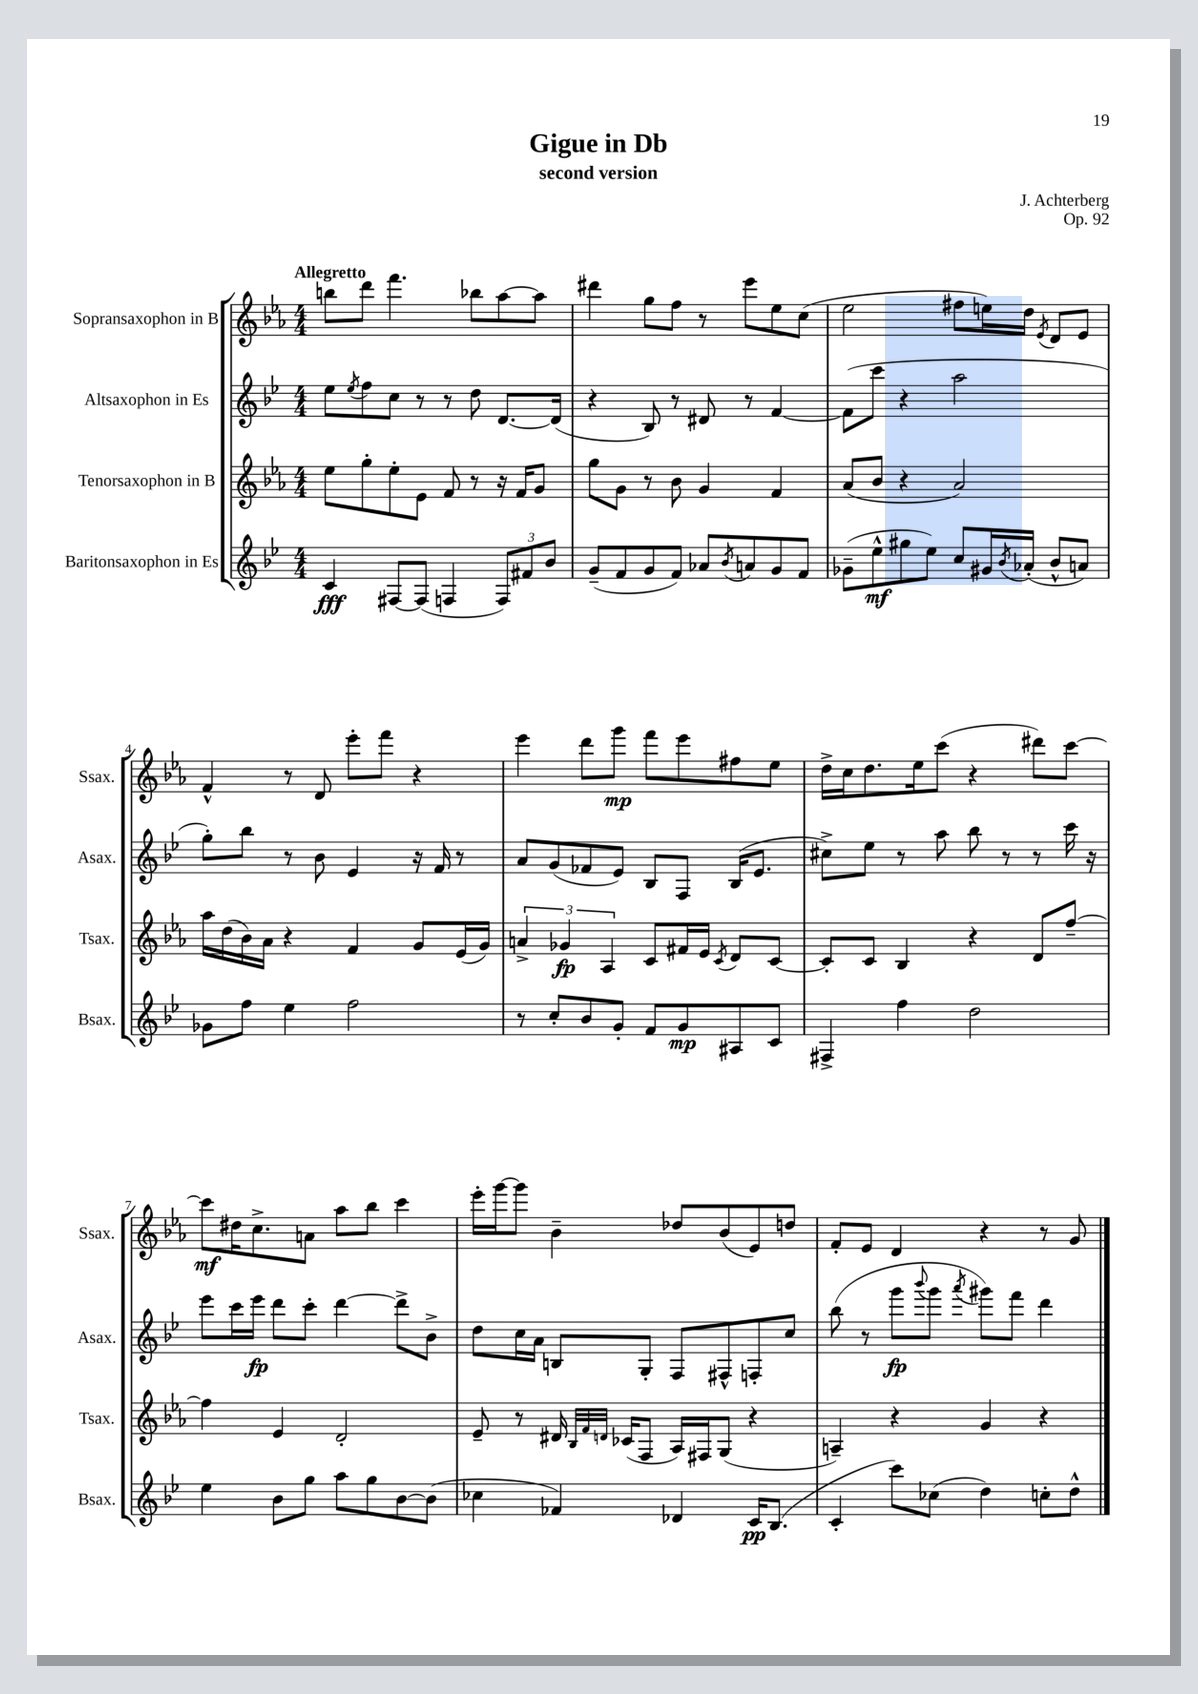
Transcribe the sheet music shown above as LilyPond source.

\header { title = "Gigue in Db" composer = "J. Achterberg" subtitle = "second version" opus = "Op. 92" }
<<
\new StaffGroup <<
\new Staff = "s0" \with { instrumentName = "Sopransaxophon in B" shortInstrumentName = "Ssax." } {
    \clef treble \key ees \major \numericTimeSignature \time 4/4 \tempo "Allegretto"
    b''8 d'''8 f'''4. bes''8 aes''8~ aes''8 |
    dis'''4 g''8 f''8 r8 ees'''8 ees''8 c''8( |
    ees''2 fis''8 e''16) d''16 \acciaccatura { ees'8 } d'8 ees'8 |
    f'4-^ r8 d'8 ees'''8-. f'''8 r4 |
    ees'''4 d'''8 g'''8\mp f'''8 ees'''8 fis''8 ees''8 |
    d''16-> c''16 d''8. ees''16 c'''8( r4 dis'''8) c'''8~ |
    c'''8\mf dis''16 c''8.-> a'8 aes''8 bes''8 c'''4 |
    ees'''16-. g'''16~ g'''8 bes'4-- des''8 bes'8( ees'8) d''8 |
    f'8-. ees'8 d'4 r4 r8 g'8 \bar "|." |
}
\new Staff = "s1" \with { instrumentName = "Altsaxophon in Es" shortInstrumentName = "Asax." } {
    \clef treble \key bes \major \numericTimeSignature \time 4/4
    ees''8 \acciaccatura { ees''8 } f''8 c''8 r8 r8 d''8 d'8.~ d'16( |
    r4 bes8) r8 dis'8 r8 f'4~ |
    f'8( c'''8 r4 a''2 |
    g''8-.) bes''8 r8 bes'8 ees'4 r16 f'16 r8 |
    a'8 g'8( fes'8 ees'8) bes8 f8 bes16( ees'8. |
    cis''8->) ees''8 r8 a''8 bes''8 r8 r8 c'''16 r16 |
    ees'''8 c'''16 ees'''16\fp d'''8 c'''8-. d'''4~ d'''8-> bes'8-> |
    d''8 c''16 a'16 b8 g8-. f8 fis8-^ f8-. c''8 |
    bes''8( r8 g'''8\fp \appoggiatura { bes'''8 } g'''8 \acciaccatura { a'''8 } gis'''8) f'''8 d'''4 \bar "|." |
}
\new Staff = "s2" \with { instrumentName = "Tenorsaxophon in B" shortInstrumentName = "Tsax." } {
    \clef treble \key ees \major \numericTimeSignature \time 4/4
    ees''8 g''8-. ees''8-. ees'8 f'8 r8 r16 f'16 g'8 |
    g''8 g'8 r8 bes'8 g'4 f'4 |
    aes'8( bes'8 r4 aes'2) |
    aes''16 d''16( bes'16) aes'16 r4 f'4 g'8 ees'16( g'16) |
    \tuplet 3/2 { a'4-> ges'4\fp aes4 } c'8 fis'16 ees'16 \acciaccatura { c'8 } d'8 c'8~ |
    c'8-. c'8 bes4 r4 d'8 f''8~-- |
    f''4 ees'4 d'2-. |
    ees'8-- r8 dis'16 \grace { bes32 f'32 d'32 } ces'16( f8 aes16) fis16 g8( r4 |
    a4--) r4 g'4 r4 \bar "|." |
}
\new Staff = "s3" \with { instrumentName = "Baritonsaxophon in Es" shortInstrumentName = "Bsax." } {
    \clef treble \key bes \major \numericTimeSignature \time 4/4
    c'4\fff fis8~ fis8( f4 \tuplet 3/2 { f8) fis'8 bes'8 } |
    g'8--( f'8 g'8 f'8) aes'8 \acciaccatura { bes'8 } a'8 g'8 f'8 |
    ges'8--( ees''8-^\mf gis''8 ees''8) c''8 gis'16 \acciaccatura { bes'8 } aes'16-.( bes'8-^ a'8) |
    ges'8 f''8 ees''4 f''2 |
    r8 c''8-. bes'8 g'8-. f'8 g'8\mp ais8 c'8 |
    fis4-> f''4 d''2 |
    ees''4 bes'8 g''8 a''8 g''8 bes'8~ bes'8( |
    ces''4 fes'4) des'4 c'16\pp bes8.( |
    c'4-. c'''8) ces''8( d''4) c''8-. d''8-^ \bar "|." |
}
>>
>>
